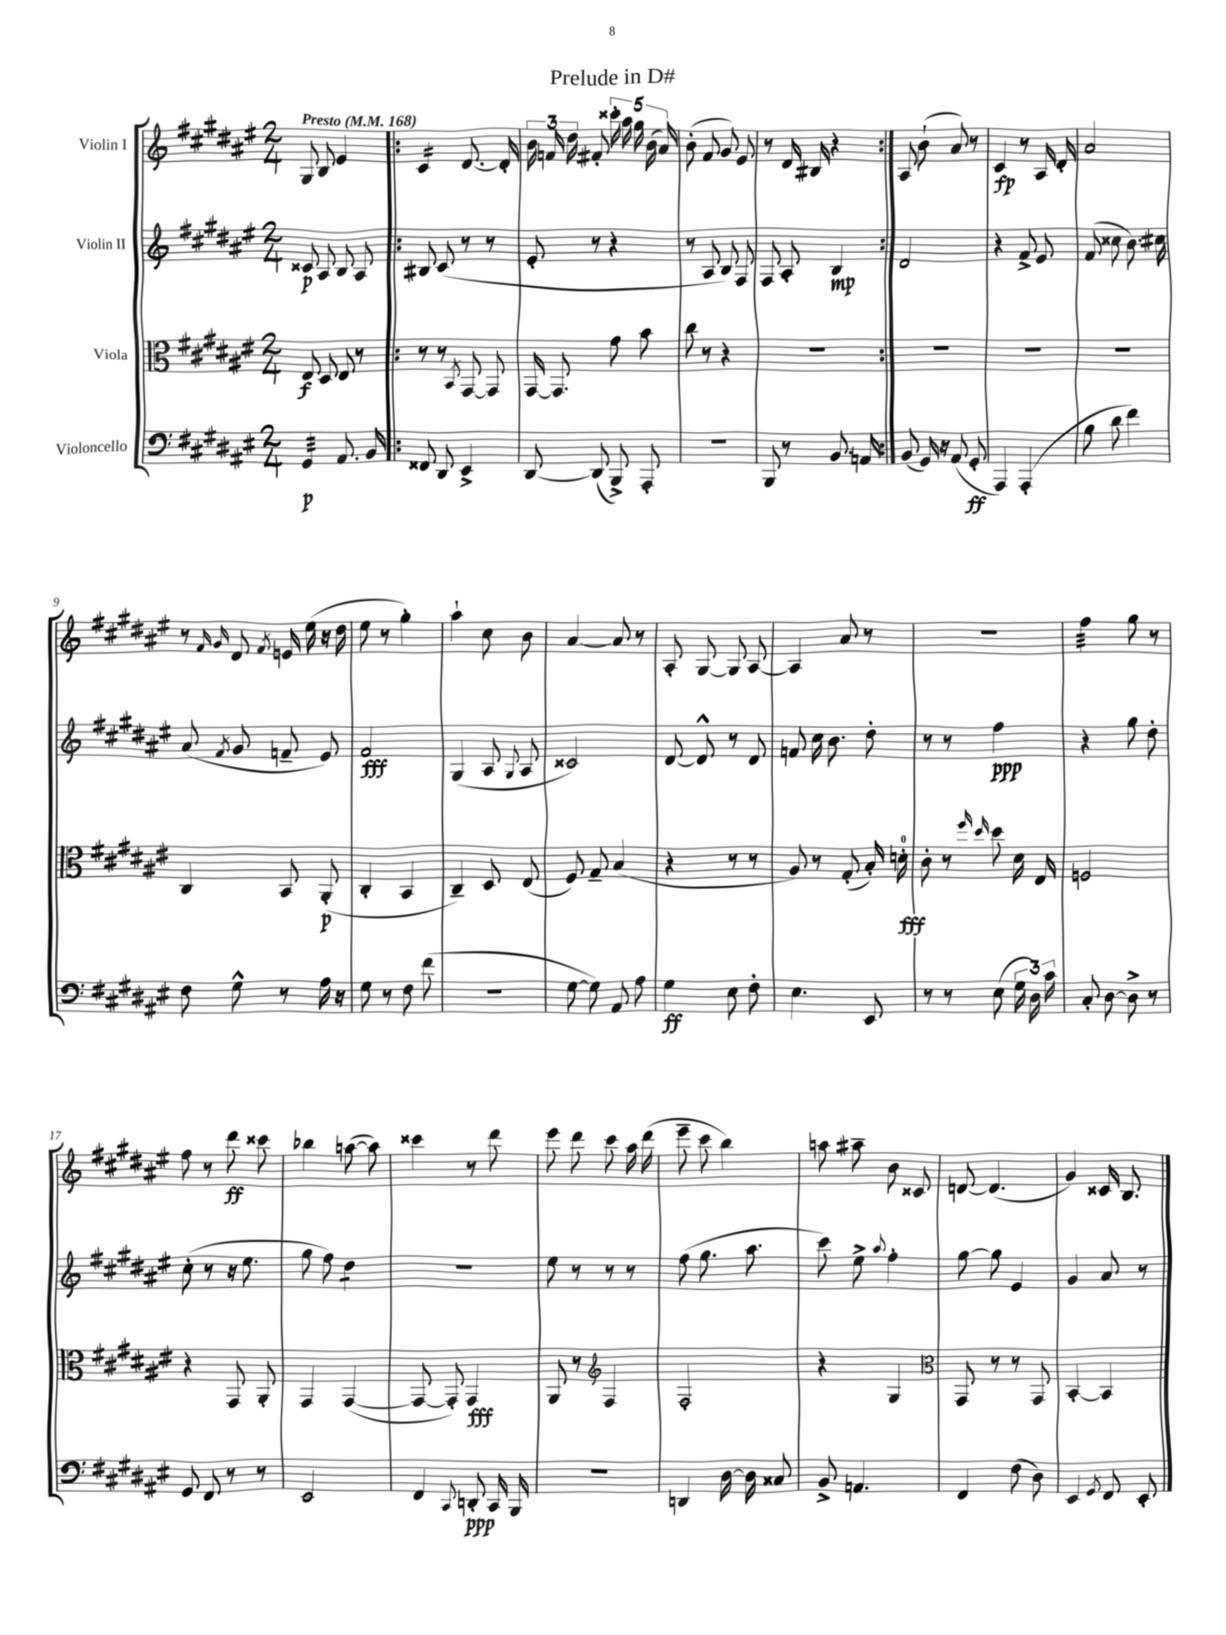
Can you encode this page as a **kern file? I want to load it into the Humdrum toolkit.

**kern	**kern	**kern	**kern
*staff4	*staff3	*staff2	*staff1
*clefF4	*clefC3	*clefG2	*clefG2
*k[f#c#g#d#a#e#]	*k[f#c#g#d#a#e#]	*k[f#c#g#d#a#e#]	*k[f#c#g#d#a#e#]
*M2/4	*M2/4	*M2/4	*M2/4
*MM168	*MM168	*MM168	*MM168
4GG#	8E#	8c##	8G#
.	8D#	8A#	8B
8.AA#	8E#	8B	4e#
.	8r	8A#	.
16BB	.	.	.
=!|:	=!|:	=!|:	=!|:
8FF##	8r	8B#	4c#
8DD#	8r	(8c#	.
.	8qBB	.	.
4EE#^	[8GG#	8r	[8.d#
.	8GG#]	8r	.
.	.	.	16d#']
=	=	=	=
[8DD#	[16GG#	8e#'	24b
.	.	.	24f
.	8.GG#]	.	.
.	.	.	24dd#
(8DD#]	.	8r	8f#'
8BBB^)	8g#	4r	20ccc##'
.	.	.	20aa#
.	.	.	20gg#
8AAA#'	8b	.	.
.	.	.	(20b
.	.	.	20a#)
=	=	=	=
2r	8cc#	8r	(8b'
.	8r	8A#	8f#
.	4r	8B)	8g#)
.	.	8F#	8e#
=	=	=	=
8BBB	2r	8F#	8r
8r	.	8A#'	16d#
.	.	.	16B#
8.BB	.	4B	4r
16AA	.	.	.
=:|!	=:|!	=:|!	=:|!
(8BB	2r	2d#	8A#
16GG#)	.	.	(8b`
16r	.	.	.
(8AA#	.	.	8a#)
8GG#'	.	.	8r
=	=	=	=
4AAA#)	2r	4r	4c#
(4AAA#'	.	8f#^	8r
.	.	8e#	16A#
.	.	.	16d#'
=	=	=	=
8B	2r	(8f#	2a#
8d#	.	8cc##	.
4f#)	.	8.b)	.
.	.	16cc#	.
=	=	=	=
8F#	4C#	(8a#	8r
.	.	.	16qqf#
.	.	8qf#	16qqg#
8G#^^	.	8g#	8d#
.	.	.	8qf#
8r	8BB	8f~	16e
.	.	.	(16ee#
16A#	(8AA#'	8e#)	16r
16r	.	.	16dd#
=	=	=	=
8G#	4C#'	2f#	8ee#
8r	.	.	8r
8F#	4BB	.	4gg#')
(8f#	.	.	.
=	=	=	=
2r	4C#~)	(4G#	4aa#`
.	8D#	8A#	8cc#
.	.	8qqG#	.
.	(8E#	8A#	8b
=	=	=	=
[8G#	8F#)	2c##)	[4a#
8G#])	8G#~	.	.
8AA#	(4B	.	8a#]
8A#	.	.	8r
=	=	=	=
4G#	4r	[8d#	8A#'
.	.	8d#^^]	[8G#
8E#	8r	8r	8G#]
8F#'	8r	8d#	[8A#
=	=	=	=
4.E#	8A#)	8f	4A#]
.	8r	16cc#	.
.	.	8.b	.
.	(8G#'	.	8a#
8EE#	16B')	8dd#'	8r
.	16d'	.	.
=	=	=	=
8r	8c#'	8r	2r
8r	8r	8r	.
.	16qqff#	.	.
.	16qqdd#	.	.
(8E#	8dd#	4ff#	.
24G#	16d#	.	.
24D#)	.	.	.
.	16E#	.	.
24c#	.	.	.
=	=	=	=
8C#'	2F	4r	4ff#
[8D#	.	.	.
8D#^]	.	8gg#	8gg#
8r	.	8dd#'	8r
=	=	=	=
8GG#	4r	(8cc#'	8ff#
8FF#	.	8r	8r
8r	8GG#	16r	8ddd#
.	.	8.ee#	.
8r	8AA#'	.	8ccc##
=	=	=	=
2EE#	4GG#	8gg#	4bb-
.	.	8ff#)	.
.	([4GG#	4dd#	([8aa
.	.	.	8aa])
=	=	=	=
4FF#	8GG#_	2r	4ccc##
.	8GG#'])	.	.
8qqCC#	.	.	.
8DD'	4GG#	.	8r
16CC#	.	.	8ddd#
16BBB	.	.	.
=	=	=	=
2r	8AA#	8ee#	8eee#
.	8r	8r	8ddd#
*	*clefG2	*	*
.	4F#	8r	8ccc#
.	.	8r	16aa#
.	.	.	(16ddd#
=	=	=	=
4DD	2F#'	(8ff#	8eee#~
.	.	8.gg#	8ccc#
[16D#	.	.	4bb)
16D#]	.	8.aa#	.
8C##	.	.	.
=	=	=	=
8BB^	4r	8ccc#)	8aa
4.AA	.	8ee#^	8aa#~
.	.	8qqaa#	.
.	4G#	4ff#'	8b
.	.	.	8c##
=	=	=	=
*	*clefC3	*	*
4FF#	8GG#	[8gg#	[8d
.	8r	8gg#]	(4.d]
(8F#	8r	4e#	.
8D#)	8GG#	.	.
=	=	=	=
4EE#	[4BB'	4g#	4g#)
8qGG#	.	.	.
8FF#	4BB]	8a#	16c##
.	.	.	8.B
8EE#'	.	8r	.
==	==	==	==
*-	*-	*-	*-
